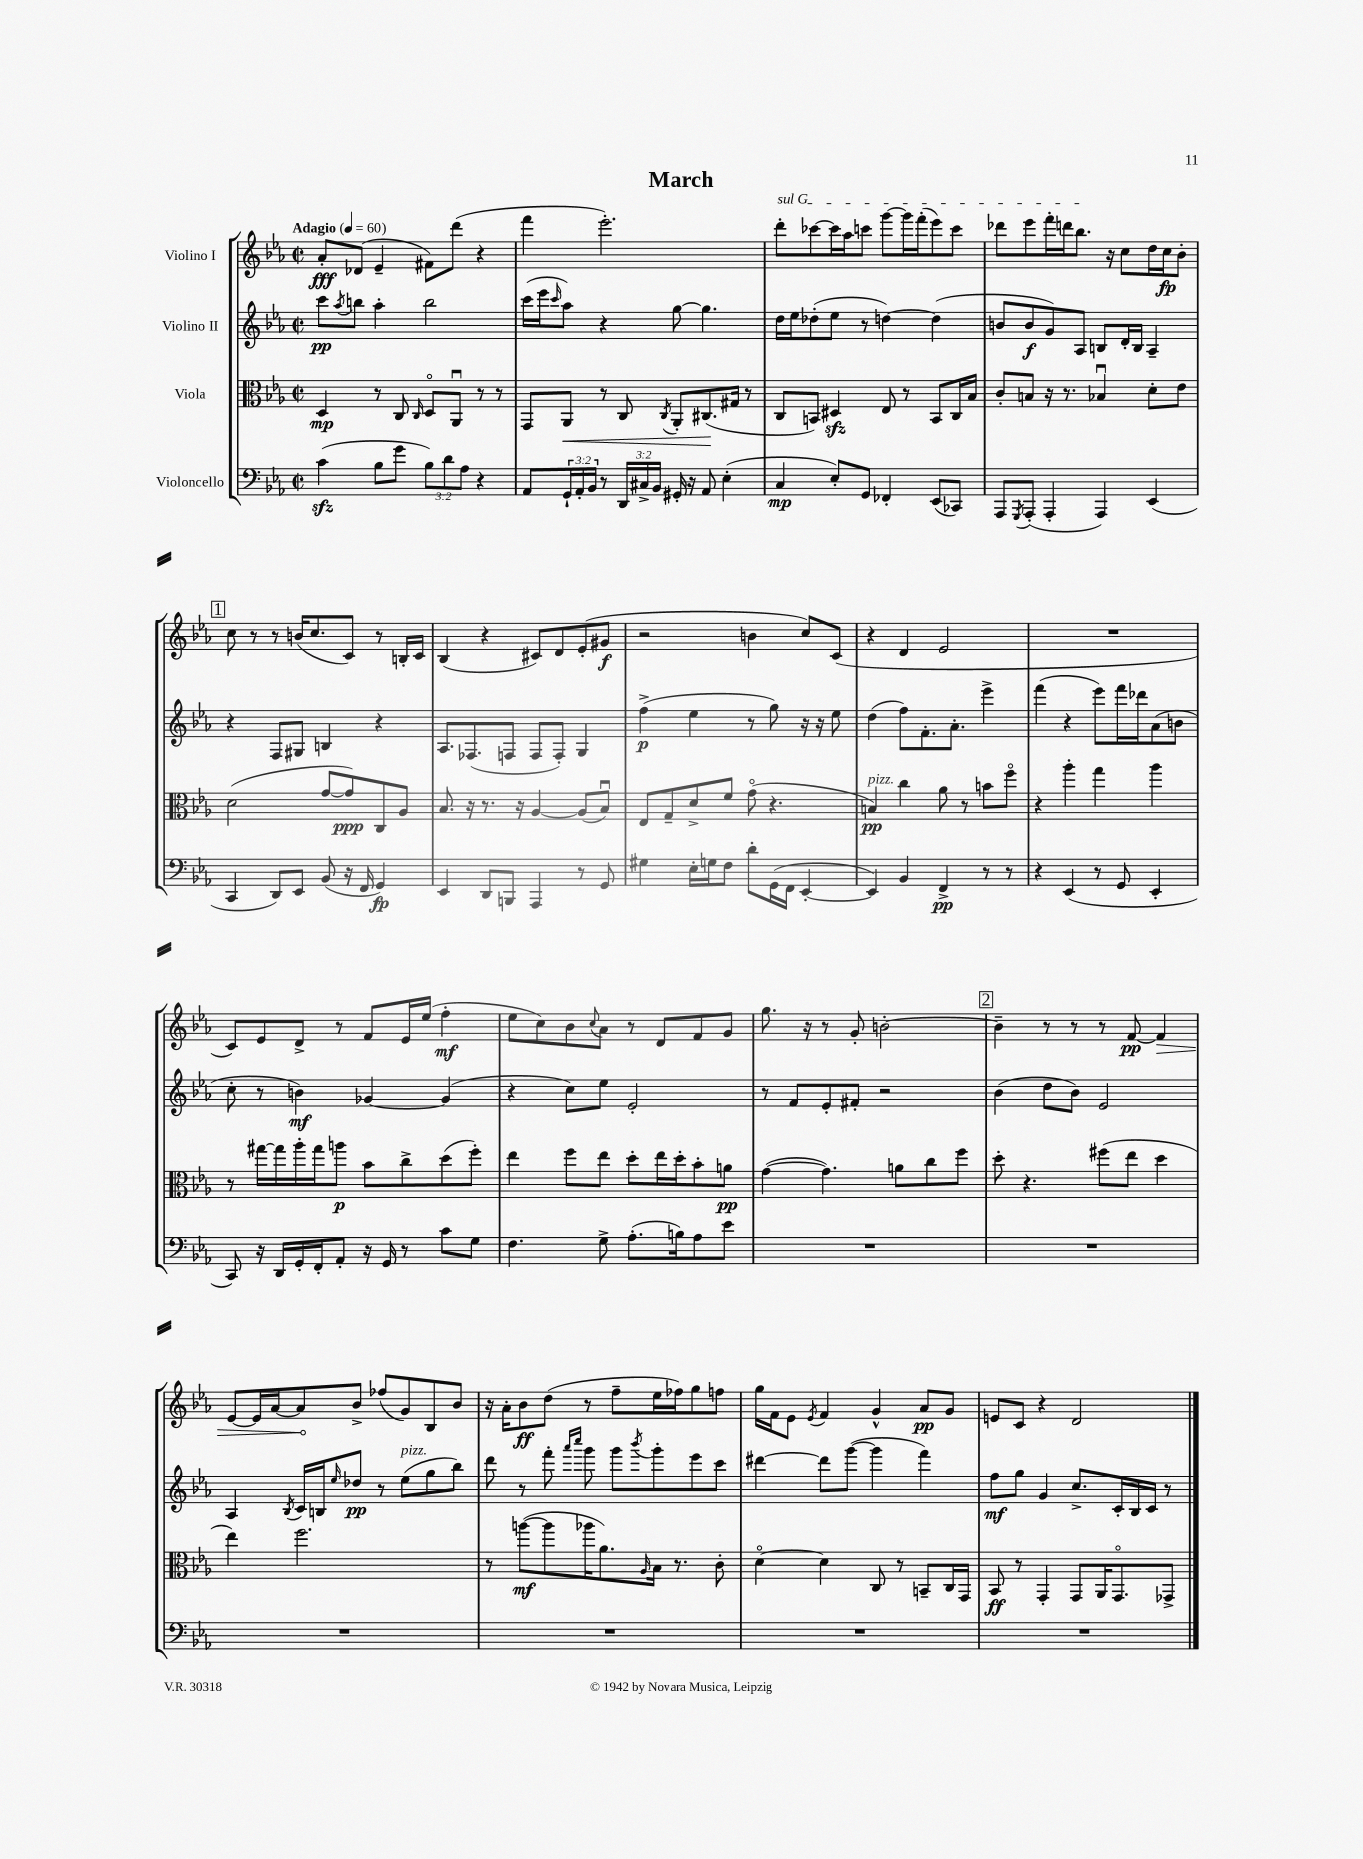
\header { title = "March" }
<<
\new StaffGroup <<
\new Staff = "s0" \with { instrumentName = "Violino I" } {
    \clef treble \key ees \major \defaultTimeSignature \time 2/2 \tempo "Adagio" 4 = 60
    aes'8-.\fff des'8( ees'4-- fis'8) d'''8( r4 |
    f'''4 ees'''2.-.) |
    \once \override TextSpanner.bound-details.left.text = \markup { \italic "sul G" } d'''8-.\startTextSpan ces'''8~ ces'''16 aes''16 c'''8 g'''8~ g'''16 f'''16-.( ees'''8) c'''8 |
    des'''8 ees'''8 f'''16-. d'''16 bes''8.\stopTextSpan r16 c''8 d''16 c''16\fp bes'8-. |
    \mark \markup { \box "1" } c''8 r8 r8 b'16( c''8. c'8) r8 b16-. c'16 |
    bes4( r4 cis'8) d'8 ees'8-.( gis'8\f |
    r2 b'4 c''8) c'8( |
    r4 d'4 ees'2 |
    R1 |
    c'8) ees'8 d'8-> r8 f'8 ees'16 ees''16( f''4-.\mf |
    ees''8 c''8) bes'8 \appoggiatura { c''8 } aes'8 r8 d'8 f'8 g'8 |
    g''8. r16 r8 g'8-. b'2~-. |
    \mark \markup { \box "2" } b'4-- r8 r8 r8 f'8~\pp \once \override Hairpin.circled-tip = ##t f'4\> |
    ees'8~ ees'16 aes'16~ aes'8\! bes'8-> fes''8( g'8) bes8 bes'8 |
    r16 aes'16-. bes'8\ff d''8( r8 f''8-- ees''16 fes''16) g''8 f''8 |
    g''16 f'16 ees'8 \acciaccatura { ees'8 } f'4 g'4-^ aes'8\pp g'8 |
    e'8 c'8 r4 d'2 \bar "|." |
}
\new Staff = "s1" \with { instrumentName = "Violino II" } {
    \clef treble \key ees \major \defaultTimeSignature \time 2/2
    c'''8\pp \acciaccatura { aes''8 } b''8 aes''4-. b''2 |
    c'''16( ees'''16 \grace { c'''16 } aes''8) r4 g''8~ g''4. |
    d''16 ees''16 des''8-.( ees''8 r8 d''4~) d''4( |
    b'8 b'8\f g'8) aes8 b8 d'16-. b16 aes4-- |
    \mark \markup { \box "1" } r4 f8 gis8 b4 r4 |
    aes8. fes8.( f8 f8 f8-.) g4 |
    f''4->\p( ees''4 r8 g''8) r16 r16 ees''8 |
    d''4( f''8) f'8.-. aes'8.-. ees'''4-> |
    f'''4( r4 ees'''8) f'''16 des'''16 aes'8( b'8 |
    c''8-. r8 b'4\mf) ges'4~ ges'4( |
    r4 c''8) ees''8 ees'2-. |
    r8 f'8 ees'8-. fis'8-. r2 |
    \mark \markup { \box "2" } bes'4( d''8 bes'8) ees'2 |
    aes4 \acciaccatura { bes8 } c'16 b16 \grace { ees''16 } des''8\pp r8 ees''8^\markup { \italic "pizz." }( g''8 bes''8) |
    d'''8 r8 f'''8-. \grace { aes'''16 c''''16 } g'''8 g'''8 \acciaccatura { bes'''8 } g'''8-. ees'''8 c'''8 |
    dis'''4~ dis'''8 g'''8~( g'''4 f'''4) |
    f''8\mf g''8 g'4 c''8.-> c'16-. bes16 c'16 r8 \bar "|." |
}
\new Staff = "s2" \with { instrumentName = "Viola" } {
    \clef alto \key ees \major \defaultTimeSignature \time 2/2
    d4\mp r8 c8 \grace { c16 } d8\flageolet aes,8\downbow r8 r8 |
    g,8 aes,8\< r8 c8 \acciaccatura { c8 } aes,8-. cis8.\!( gis16 r8 |
    c8 b,8) dis4\sfz ees8 r8 b,8 c16 bes16 |
    c'8-. b8 r16 r8. bes4\downbow d'8-. ees'8 |
    \mark \markup { \box "1" } d'2( g'8~ g'8\ppp) c8 aes8 |
    bes8. r16 r8. r16 aes4~ aes8( bes8\downbow) |
    ees8 g8-- d'8-> f'8 g'8\flageolet( r4. |
    b4\pp^\markup { \italic "pizz." }) c''4 aes'8 r8 b'8 f''8\flageolet |
    r4 aes''4-. g''4 aes''4 |
    r8 gis''16~ gis''16 aes''16-. gis''16 a''8\p bes'8 c''8-> d''8( f''8-.) |
    ees''4 f''8 ees''8 d''8-. ees''16 d''16-. bes'8-. a'8\pp |
    g'4~( g'4.) a'8 c''8 f''8 |
    \mark \markup { \box "2" } d''8-. r4. fis''8( ees''8 d''4 |
    ees''4) f''2. |
    r8 a''8~\mf( a''8 aes''16 aes'8.) \grace { aes16 } bes16 r8. c'8-. |
    d'4~\flageolet d'4 c8 r8 b,8-- c16 g,16 |
    bes,8\ff r8 g,4-. g,8 aes,16 g,8.\flageolet ges,8-> \bar "|." |
}
\new Staff = "s3" \with { instrumentName = "Violoncello" } {
    \clef bass \key ees \major \defaultTimeSignature \time 2/2 \override Staff.TupletNumber.text = #tuplet-number::calc-fraction-text
    c'4\sfz( bes8 g'8 \tuplet 3/2 { bes8) d'8 aes8 } r4 |
    aes,8 \tuplet 3/2 { g,16-! aes,16-. bes,16 } r8 \tuplet 3/2 { d,16 cis16-> bes,16 } gis,16-. r16 aes,8 ees4-.( |
    c4\mp ees8-.) g,8 fes,4-. ees,8( ces,8) |
    aes,,8 \acciaccatura { g,,8 } aes,,8-.( aes,,4-. aes,,4) ees,4( |
    \mark \markup { \box "1" } c,4 d,8) ees,8 bes,8( r16 f,16 g,4\fp) |
    ees,4 d,8 b,,8 aes,,4 r8 g,8 |
    gis4 ees16-. g16 f8 d'8-. g,16( f,16 ees,4~-. |
    ees,4) bes,4 f,4->\pp r8 r8 |
    r4 ees,4( r8 g,8 ees,4-. |
    c,8) r16 d,16 g,16-. f,16-. aes,8-. r16 g,16 r8 c'8 g8 |
    f4. g8-> aes8.-.( b16) aes8 ees'8 |
    R1 |
    \mark \markup { \box "2" } R1 |
    R1 |
    R1 |
    R1 |
    R1 \bar "|." |
}
>>
>>
\layout { \context { \Score \remove "Bar_number_engraver" } }
